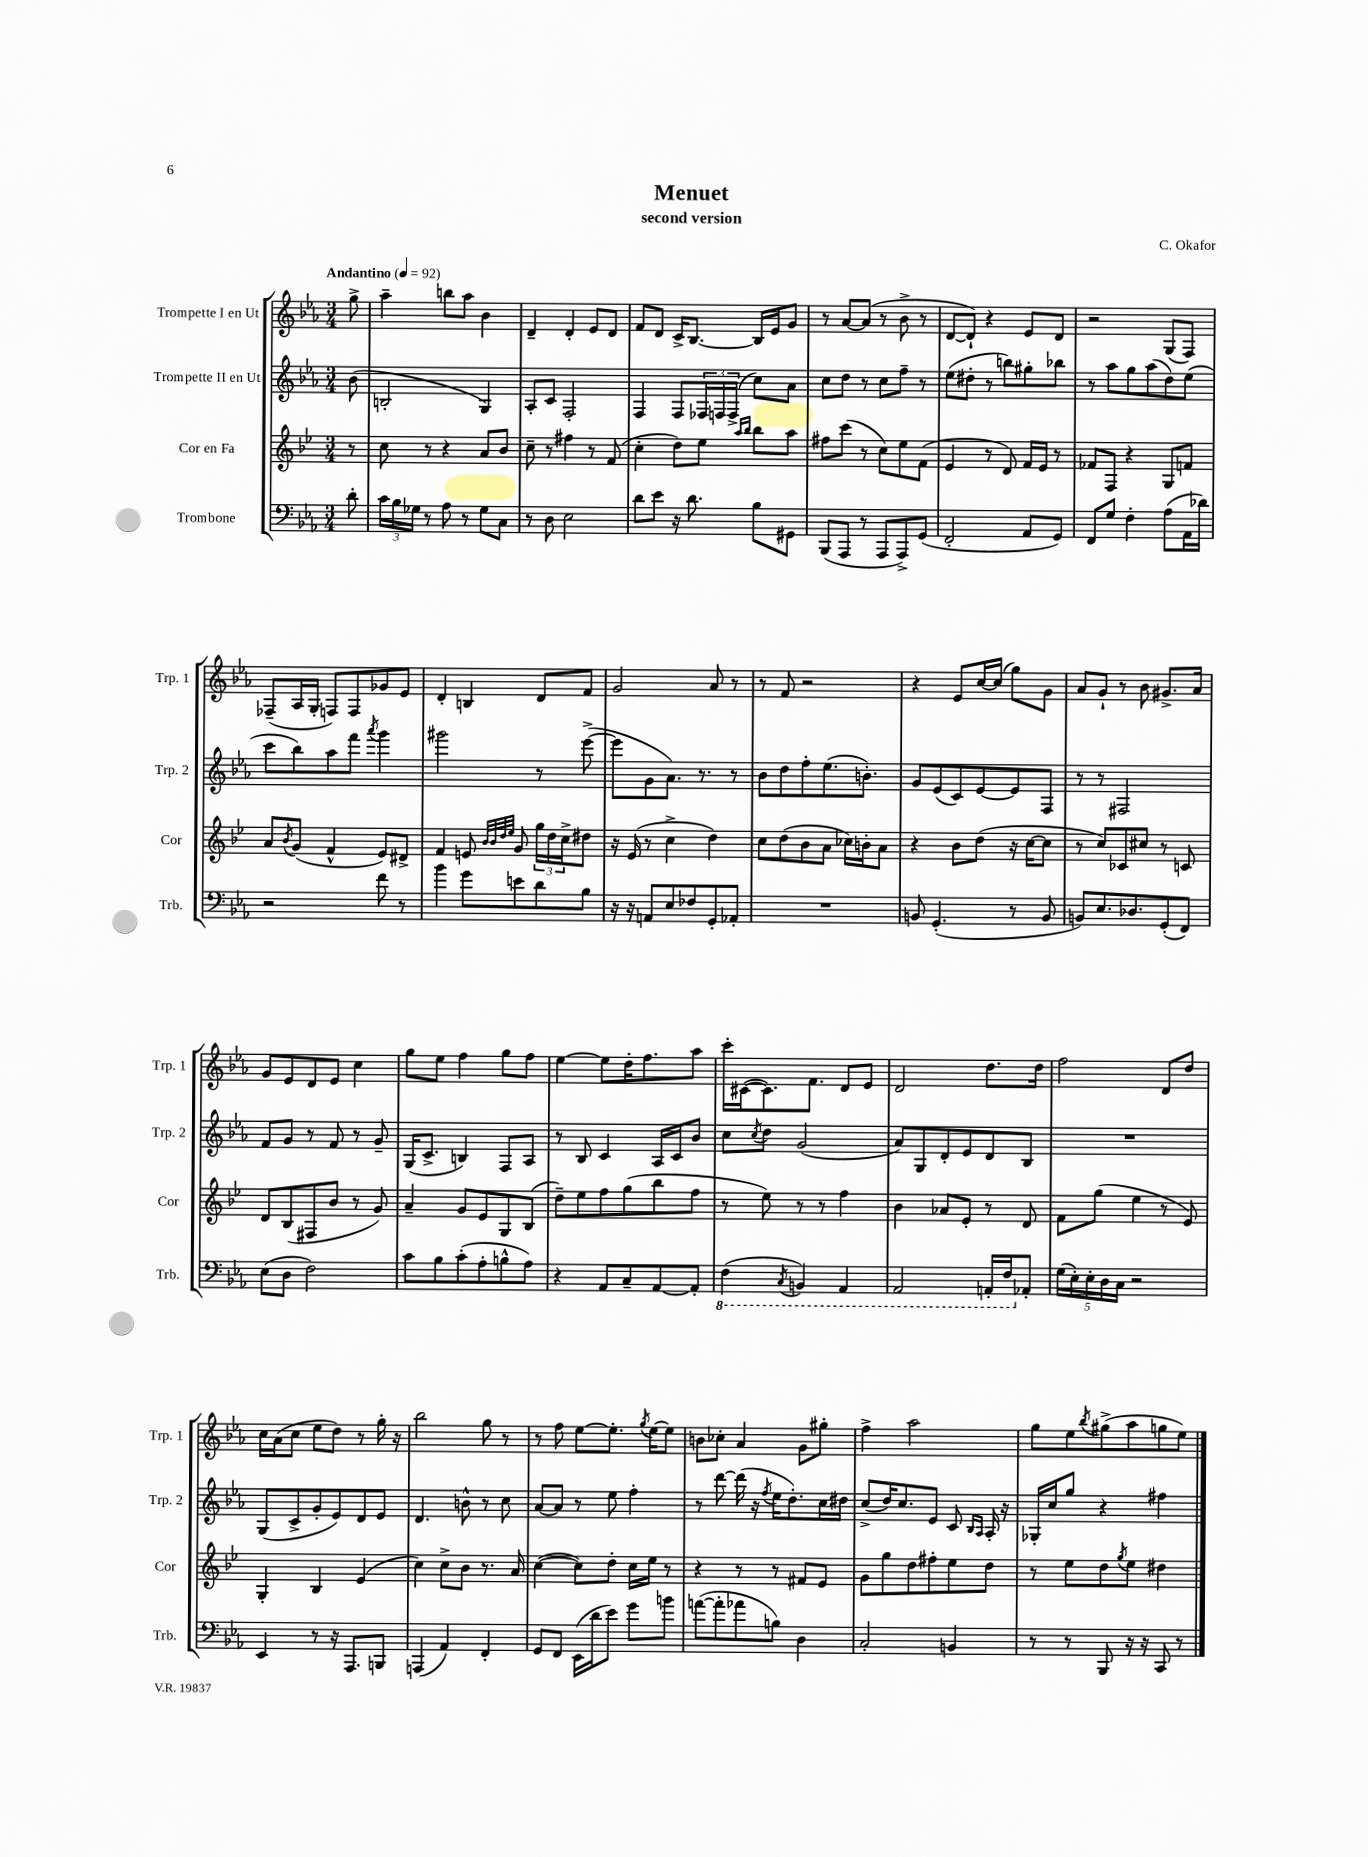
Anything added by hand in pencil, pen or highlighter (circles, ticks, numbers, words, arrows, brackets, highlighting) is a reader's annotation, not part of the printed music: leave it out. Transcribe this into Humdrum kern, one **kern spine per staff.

**kern	**kern	**kern	**kern
*staff4	*staff3	*staff2	*staff1
*clefF4	*clefG2	*clefG2	*clefG2
*k[b-e-a-]	*k[b-e-]	*k[b-e-a-]	*k[b-e-a-]
*M3/4	*M3/4	*M3/4	*M3/4
*MM92	*MM92	*MM92	*MM92
8d'	8r	(8b-	8gg^
=	=	=	=
24c	8cc	2B'	4aa-~
24B-	.	.	.
24G-	.	.	.
8r	8r	.	.
8A-	4r	.	8bb
8r	.	.	8aa-
8G-	8a	4G)	4b-
8C	8b-	.	.
=	=	=	=
8r	8cc~	8A-'	4d~
8D	8r	8c	.
2E-	4ff#	2F'	4d'
.	8r	.	8e-
.	(8f	.	8d
=	=	=	=
8d	4cc'	4F	8f
8e-	.	.	8d
16r	8dd)	8F	16c^
8.d	.	.	[8.B-
.	8ee-	24F-	.
.	.	24F	.
.	.	(24F^	.
.	16qqaa	.	.
.	16qqbb-	.	.
8B-	8bb-	8cc)	16B-]
.	.	.	16e-
8GG#	8aa	8a-	8g
=	=	=	=
(8BBB-	8ff#	8cc	8r
8AAA-	(8ccc	8dd	[8a-
8r	8r	8r	(8a-]
8AAA-	8cc)	8cc	8r
8AAA-^)	8ee-	8ff~	8b-^
(8GG	(8f	8r	8r
=	=	=	=
2FF'	4e-	(8ee-	[8d
.	.	8dd#'	8d`])
.	8r	8r	4r
.	8d)	8bb)	.
8AA-	16f	8gg#'	8e-
.	16e-	.	.
8GG)	8r	8bb-	8d
=	=	=	=
8FF	8f-	8r	2r
8G	8F	8aa-	.
4F'	4r	8gg	.
.	.	(8aa-	.
(8A-	8G	8dd)	(8G
16AA-	8f	(8ee-	8F)
16d-)	.	.	.
=	=	=	=
2r	8a	8ccc	(8F-~
.	8qb-	.	.
.	(8g	8bb-)	16A-
.	.	.	16G'
.	4f^^	8aa-	8F)
.	.	8fff	8F
.	.	8qaaa-	.
8f	8e-)	4ggg	8g-
8r	8d#^	.	8e-
=	=	=	=
4b-	4f	2ggg#	4d'
8g	8e	.	4B
.	32qqb-	.	.
.	32qqb-	.	.
.	32qqdd	.	.
.	32qqee-	.	.
8e	8g	.	.
8d	24gg	8r	8d
.	24dd	.	.
.	24cc^	.	.
8B-	8dd#	([8eee-^	8f
=	=	=	=
16r	16r	8eee-]	2g
16r	(16e-	.	.
8AA	8r	8g	.
8E-	4cc^	8.a-)	.
8F-	.	.	.
.	.	8.r	.
8GG'	4dd)	.	8a-
8AA-'	.	8r	8r
=	=	=	=
2.r	8cc	8b-	8r
.	(8dd	8dd	8f
.	8b-	8ff'	2r
.	8a	(8.ee-	.
.	16cc-)	.	.
.	16b'	8.b')	.
.	8a	.	.
=	=	=	=
8BB	4r	8g	4r
(4.GG'	.	(8e-	.
.	8b-	8c)	8e-
.	(8dd	[8e-	[16cc
.	.	.	(16cc]
8r	16r	8e-]	8gg)
.	[16cc	.	.
8BB	8cc]	8F	8g
=	=	=	=
8BB)	8r	8r	8a-
8.E-	8cc)	8r	8g`
.	8c-	2F#	8r
8.D-	.	.	.
.	8cc#	.	8b-
(8GG'	8r	.	8.g#^
8FF)	8c	.	.
.	.	.	16a-
=	=	=	=
(8E-	8d	8f	8g
8D	(8B-	8g	8e-
2F)	8F#	8r	8d
.	8b-	8f	8e-
.	8r	8r	4cc
.	8g)	8g~	.
=	=	=	=
8c	4a~	(16G	8gg
.	.	8.c^	.
8B-	.	.	8ee-
(8c'	8g	4B)	4ff
8A-'	8e-	.	.
8B^^	8G	8F	8gg
8A-)	(8B-	8A-	8ff
=	=	=	=
4r	8dd~)	8r	[4ee-
.	8ee-	8B-	.
8AA-	8ff	4c	8ee-]
8C~	(8gg	.	16dd'
.	.	.	8.ff
[8AA-	8bb-	16A-	.
.	.	16c	.
8AA-']	8ff	8b-	8aa-
=	=	=	=
(4FF	8r	8cc	16ccc'
.	.	.	([16c#
.	.	8qcc	.
.	8ee-)	8dd	8.c#])
8qCC	.	.	.
4BBB)	8r	(2g	.
.	.	.	8.f
.	8r	.	.
4AAA-	4ff	.	8d
.	.	.	8e-
=	=	=	=
2AAA-	4b-	8a-)	2d
.	.	8G	.
.	8a-	8d'	.
.	8e-'	8e-	.
16AAA'	8r	8d	8.dd
16FF	.	.	.
8AA-'	8d	8B-	.
.	.	.	16dd
=	=	=	=
(20G	8f	2.r	2ff
20E-')	.	.	.
20E-'	.	.	.
.	(8gg	.	.
20D	.	.	.
20C	.	.	.
2r	4ee-	.	.
.	8r	.	8d
.	8e-)	.	8dd
=	=	=	=
4EE-	4G'	(8G	16cc
.	.	.	(16a-
.	.	8c^	8cc
8r	4B-	8g'	8ee-
16r	.	8e-)	8dd)
8.AAA-	.	.	.
.	(4e-	8d	8r
8BBB	.	8e-	16gg'
.	.	.	16r
=	=	=	=
(4AAA	4cc)	4.d	2bb-
4AA-)	8cc^	.	.
.	8b-	8b^^	.
4FF'	8.r	8r	8gg
.	.	8cc	8r
.	16a	.	.
=	=	=	=
8GG	([4cc	[8a-	8r
8FF	.	8a-]	8ff
(16EE-	8cc])	8r	[8ee-
16d	.	.	.
8e-)	8dd'	8ee-	8.ee-']
8g	16cc	4ff'	.
.	.	.	8qgg
.	16ee-	.	[16ee-
8b	8r	.	8ee-]
=	=	=	=
([8a	4r	8r	8b
8a']	.	[8ddd	8cc-'
8a-	8r	(16ddd]	4a-
.	.	16r	.
.	.	8qff	.
8B)	8r	16ee-	.
.	.	8.dd')	.
4D	8f#	.	8g
.	8e-	16cc	8gg#'
.	.	16dd#	.
=	=	=	=
2C'	8g	(8cc^	4ff^
.	8gg	16dd)	.
.	.	8.cc	.
.	8dd	.	2aa-
.	8ff#'	8e-	.
4BB	8ee-	8c	.
.	.	16qqB-	.
.	.	16qqA-	.
.	8dd	16A-'	.
.	.	16r	.
=	=	=	=
8r	8r	16G-'	8gg
.	.	16cc	.
8r	8ee-	8gg	8ee-
.	.	.	8qbb-
8BBB-	8dd	4r	(8gg#^
.	8qgg	.	.
16r	8ee-	.	8aa-
16r	.	.	.
8CC	4dd#	4ff#	8gg
8r	.	.	8ee-)
==	==	==	==
*-	*-	*-	*-
